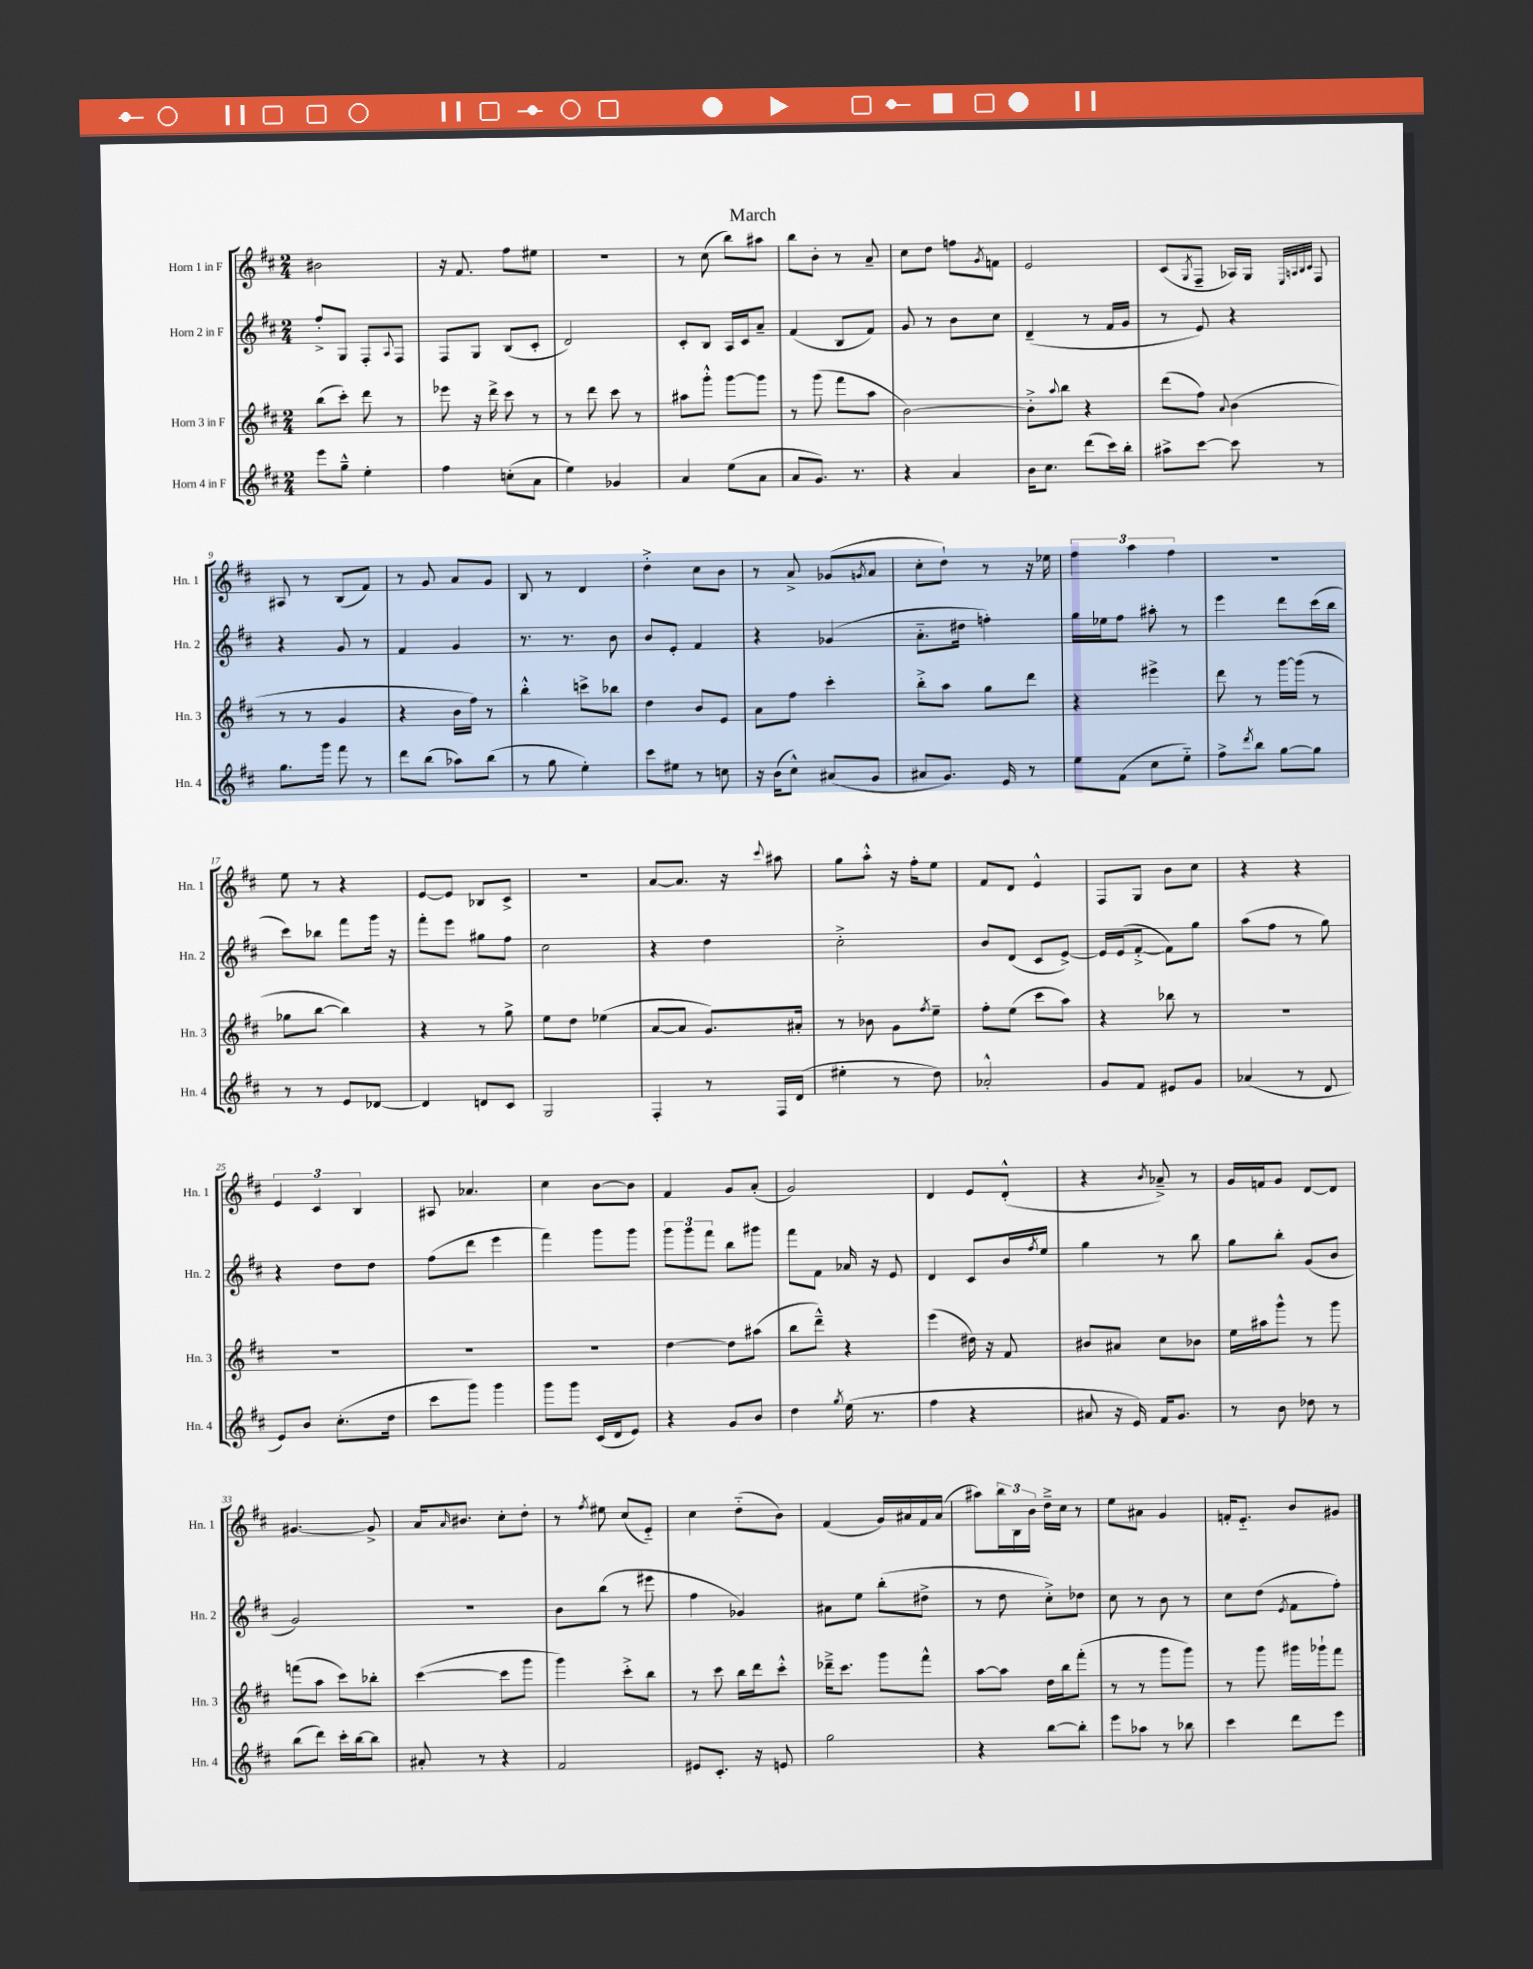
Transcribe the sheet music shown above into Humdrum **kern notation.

**kern	**kern	**kern	**kern
*part4	*part3	*part2	*part1
*staff4	*staff3	*staff2	*staff1
*I"Horn 4 in F	*I"Horn 3 in F	*I"Horn 2 in F	*I"Horn 1 in F
*I'Hn. 4	*I'Hn. 3	*I'Hn. 2	*I'Hn. 1
*clefG2	*clefG2	*clefG2	*clefG2
*k[f#c#]	*k[f#c#]	*k[f#c#]	*k[f#c#]
*M2/4	*M2/4	*M2/4	*M2/4
=1	=1	=1	=1
8eee\L	(8bb\L	8ff#'^/L	2b#X\
8gg~^^\J	8ccc#'\J)	8G/J	.
4ee'\	8ddd\	8F#'/L	.
.	.	8qqA/	.
.	8r	8F#/J	.
=2	=2	=2	=2
4ff#\	8eee-X\	8F#/L	16r
.	.	.	8.f#/
.	16r	8G/J	.
.	16ddd^\	.	.
(8ccn'\L	8ccc#\	(8B/L	8ff#\L
8a\J	8r	8c#'/J	8ee#X\J
=3	=3	=3	=3
4ee\)	8r	2d/)	2r
.	8ddd\	.	.
4g-X/	8ccc#\	.	.
.	8r	.	.
=4	=4	=4	=4
4a/	8aa#X\L	8c#'/L	8r
.	8ggg'^^\J	8B/J	(8cc#\
(8ee\L	[8ggg\L	16A/LL	8bb\L)
.	.	16c#/J	.
8a\J	8ggg\J]	8a~/J	8aa#X\J
=5	=5	=5	=5
8a/L	8r	(4f#/	8bb\L
8.g/J)	(8ggg\	.	8b'\J
.	8fff#\L	8B/L	8r
8.r	.	.	.
.	8aa\J	8f#/J)	8a~/
=6	=6	=6	=6
4r	[2b\)	8g/	8cc#\L
.	.	8r	8dd\J
4a/	.	8b\L	8ffn\L
.	.	.	8qg/
.	.	8cc#\J	8fn\J
=7	=7	=7	=7
16b\KL	8b'^\L]	(4d~/	2e/
8.cc#\J	.	.	.
.	8qqaa/	.	.
.	8bb\J	.	.
(8ddd\L	4r	8r	.
16ccc#\L)	.	16f#/LL	.
16bb'\JJ	.	16g/JJ	.
=8	=8	=8	=8
8aa#X^\L	(8ddd\L	8r	(8c#/L
.	.	.	8qG/
[8ccc#\J	8ff#\J)	8e/)	8F#~/J
.	8qqa/	.	.
8ccc#\]	(4b\	4r	16A-X/LL)
.	.	.	16G/JJ
.	.	.	32qqE/LLL
.	.	.	32qqAn/
.	.	.	32qqB/
.	.	.	32qqc#/JJJ
8r	.	.	8F#/
!!LO:LB:g=z
=9	=9	=9	=9
8.gg\L	8r	4r	8A#X/
.	8r	.	8r
16ggg\Jk	.	.	.
8fff#\	4g/	8g/	(8B/L
8r	.	8r	8f#/J)
=10	=10	=10	=10
8ddd\L	4r	4f#/	8r
(8bb\J	.	.	8g/
8aa-X\L)	16b\LL	4g/	8a/L
.	16ff#\JJ)	.	.
(8bb\J	8r	.	8g/J
=11	=11	=11	=11
8r	4bb'^^\	8.r	8B/
8gg\	.	.	8r
.	.	8.r	.
4ee'\)	8cccn^\L	.	4d/
.	8bb-X\J	8b\	.
=12	=12	=12	=12
8ccc#\L	4dd\	8b/L	4dd'^\
8ee#X\J	.	8e'/J	.
8r	8b/L	4f#/	8cc#\L
8ccn\	8e/J	.	8b\J
=13	=13	=13	=13
16r	8a\L	4r	8r
(16b\KL	.	.	.
8cc#^^\J)	8ff#\J	.	8a^/
(8a#X/L	4ccc#'\	(4g-X/	(8g-X/L
.	.	.	8qgn/
8g/J	.	.	8a/J
=14	=14	=14	=14
8a#X/L	8bb'^\L	8.a\L	8cc#'\L
8.g/J)	8aa\J	.	8dd`\J)
.	.	16dd#X\Jk	.
.	8gg\L	4ffn'\)	8r
16e/	.	.	.
8r	8ddd\J	.	16r
.	.	.	16ee-X\
=15	=15	=15	=15
8ee\L	4r	16gg\LL	6ff#\
.	.	16ee-X\J	.
(8f#\J	.	8ff#\J	.
.	.	.	6aa\
8cc#\L	4eee#X^\	8aa#X'\	.
.	.	.	6ff#\
8ee\J)	.	8r	.
=16	=16	=16	=16
8ff#^\L	8ddd\	4eee\	2r
8qddd/	.	.	.
8bb\J	8r	.	.
[8gg\L	[16ggg\LL	8ddd\L	.
.	(16ggg\JJ]	.	.
8gg\J]	8r	(16ccc#\L	.
.	.	16bb\JJ	.
!!LO:LB:g=z
=17	=17	=17	=17
8r	8gg-X\L	8ccc#\L)	8ee\
8r	[8bb\J	8bb-X\J	8r
8e/L	4bb\])	8fff#\L	4r
[8d-X/J	.	16ggg\Jk	.
.	.	16r	.
=18	=18	=18	=18
4d-/]	4r	8fff#'\L	[8e/L
.	.	8eee\J	8e/J]
8dn/L	8r	8gg#X\L	8B-X/L
8c#/J	8gg^\	8ff#\J	8c#^/J
=19	=19	=19	=19
2G/	8ee\L	2cc#\	2r
.	8dd\J	.	.
.	(4ee-X\	.	.
=20	=20	=20	=20
4F#'/	[8a/L	4r	[8a/L
.	8a/J]	.	8.a/J]
8r	8.g/L)	4dd\	.
.	.	.	16r
.	.	.	8qqccc#/
16F#/LL	.	.	8aa#X\
(16d/JJ	16a#X'/Jk	.	.
=21	=21	=21	=21
4ee#X'\	8r	2cc#'^\	8gg\L
.	8b-X\	.	8aa'^^\J
8r	8g\L	.	16r
.	.	.	16ff#'\KL
.	8qff#/	.	.
8dd\)	8ee~\J	.	8ee\J
=22	=22	=22	=22
2a-X'^^/	8ff#'\L	8b/L	8f#/L
.	(8ee\J	(8d/J	8d/J
.	8ccc#\L	8c#/L	4e^^/
.	8aa\J)	[8e^/J)	.
=23	=23	=23	=23
8g/L	4r	16e/LL]	8F#/L
.	.	(16e/J	.
8f#/J	.	[8f#'^/J	8G/J
8e#X/L	8bb-X\	8f#\L])	8b\L
8g/J	8r	8gg\J	8cc#\J
=24	=24	=24	=24
(4a-X/	2r	(8aa\L	4r
.	.	8ff#\J	.
8r	.	8r	4r
8d/	.	8gg\)	.
!!LO:LB:g=z
=25	=25	=25	=25
8e/L)	2r	4r	6e/
8b/J	.	.	.
.	.	.	6c#/
(8.cc#'\L	.	8dd\L	.
.	.	.	6B/
.	.	8dd\J	.
16dd\Jk	.	.	.
=26	=26	=26	=26
8ccc#\L	2r	(8ff#\L	8A#X/
8ggg\J)	.	8ddd\J	4.a-X/
4ggg\	.	4eee\	.
=27	=27	=27	=27
8ggg\L	2r	4fff#\)	4cc#\
8ggg\J	.	.	.
(16c#/LL	.	8ggg\L	[8b\L
16d/J	.	.	.
8e/J)	.	8ggg\J	8b\J]
=28	=28	=28	=28
4r	[4dd\	12ggg\L	4f#/
.	.	12ggg\	.
.	.	12fff#\J	.
8g/L	8dd\L]	8bb\L	8g/L
8b/J	(8aa#X\J	8ggg#X\J	(8a'/J
=29	=29	=29	=29
4dd\	8bb\L	8fff#\L	2g/)
.	8ddd~^^\J)	8f#\J	.
8qgg/	.	.	.
(16ee\	4r	16a-X/	.
8.r	.	16r	.
.	.	8e/	.
=30	=30	=30	=30
4ff#\	(4eee\	4d/	4d/
4r	16dd#X\)	8c#/L	8e/L
.	16r	.	.
.	8f#/	16b/L	(8d'^^/J
.	.	8qff#/	.
.	.	16ee/JJ	.
=31	=31	=31	=31
8a#X/	8b#X/L	4gg\	4r
16r	8a#X/J	.	.
16e/)	.	.	.
.	.	.	8qb/
16f#/KL	8cc#\L	8r	8a-X~^/)
8.g/J	.	.	.
.	8b-X\J	8bb\	8r
=32	=32	=32	=32
8r	16ee\LL	8gg\L	16g/LL
.	16aa#X\J	.	16fn/J
8b\	8ggg^^\J	8bb'\J	8g/J
8dd-X\	8r	(8g/L	[8d/L
8r	8ggg\	8b/J	8d/J]
!!LO:LB:g=z
=33	=33	=33	=33
(8bb\L	(8fffn\L	2g/)	[4.g#X/
8ddd\J)	8aa\J	.	.
16ccc#'\LL	8ccc#\L)	.	.
[16bb\J	.	.	.
8bb\J]	8bb-X'\J	.	8g#^/]
=34	=34	=34	=34
8a#X'/	([4ccc#\	2r	16a/KL
.	.	.	16qqa/
.	.	.	8.b#X/J
8r	.	.	.
4r	8ccc#\L]	.	8cc#'\L
.	8ggg\J	.	8dd'\J
=35	=35	=35	=35
2f#/	4ggg\)	8b\L	8r
.	.	.	8qff#/
.	.	(8bb\J	8ee#X\
.	8ccc#'^\L	8r	(8cc#/L
.	8bb\J	8eee#X\	8e/J)
=36	=36	=36	=36
8e#X/L	8r	4ff#\	4cc#\
8.c#'/J	8ccc#\	.	.
.	16bb\LL	4g-X/)	(8dd\L
16r	16ddd\J	.	.
8en/	8ccc#'^^\J	.	8b\J)
=37	=37	=37	=37
2gg\	16ddd-X~^\KL	8a#X\L	(4f#/
.	8.ccc#\J	.	.
.	.	8ee\J	.
.	8ggg\L	(8bb'\L	16g/LL)
.	.	.	16a#X/
.	8fff#^^\J	8dd#X^\J	16f#/
.	.	.	(16a#/JJ
=38	=38	=38	=38
4r	[8aa\L	8r	8aa#X\L)
.	8aa\J]	8dd\	24bb\L
.	.	.	24B\
.	.	.	24b\JJ
[8bb\L	16dd\LL	8cc#'^\L)	16dd~^\LL
.	16bb\J	.	16cc#\JJ
8bb'\J]	(8fff#'\J	8dd-X\J	8r
=39	=39	=39	=39
8eee\L	8r	8cc#\	8ee\L
8aa-X\J	8r	8r	8a#X\J
8r	8ggg\L	8b\	4g/
8bb-X\	8ggg\J)	8r	.
=40	=40	=40	=40
4ccc#\	8r	8cc#\L	16fn'/KL
.	.	.	8.e/J
.	8ggg\	(8dd\J	.
.	.	8qe/	.
8ddd\L	16ggg#X\LL	8f#\L	8b/L
.	16ggg-X`\J	.	.
8eee\J	8fff#\J	8ff#'\J)	8g#X/J
==	==	==	==
*-	*-	*-	*-
